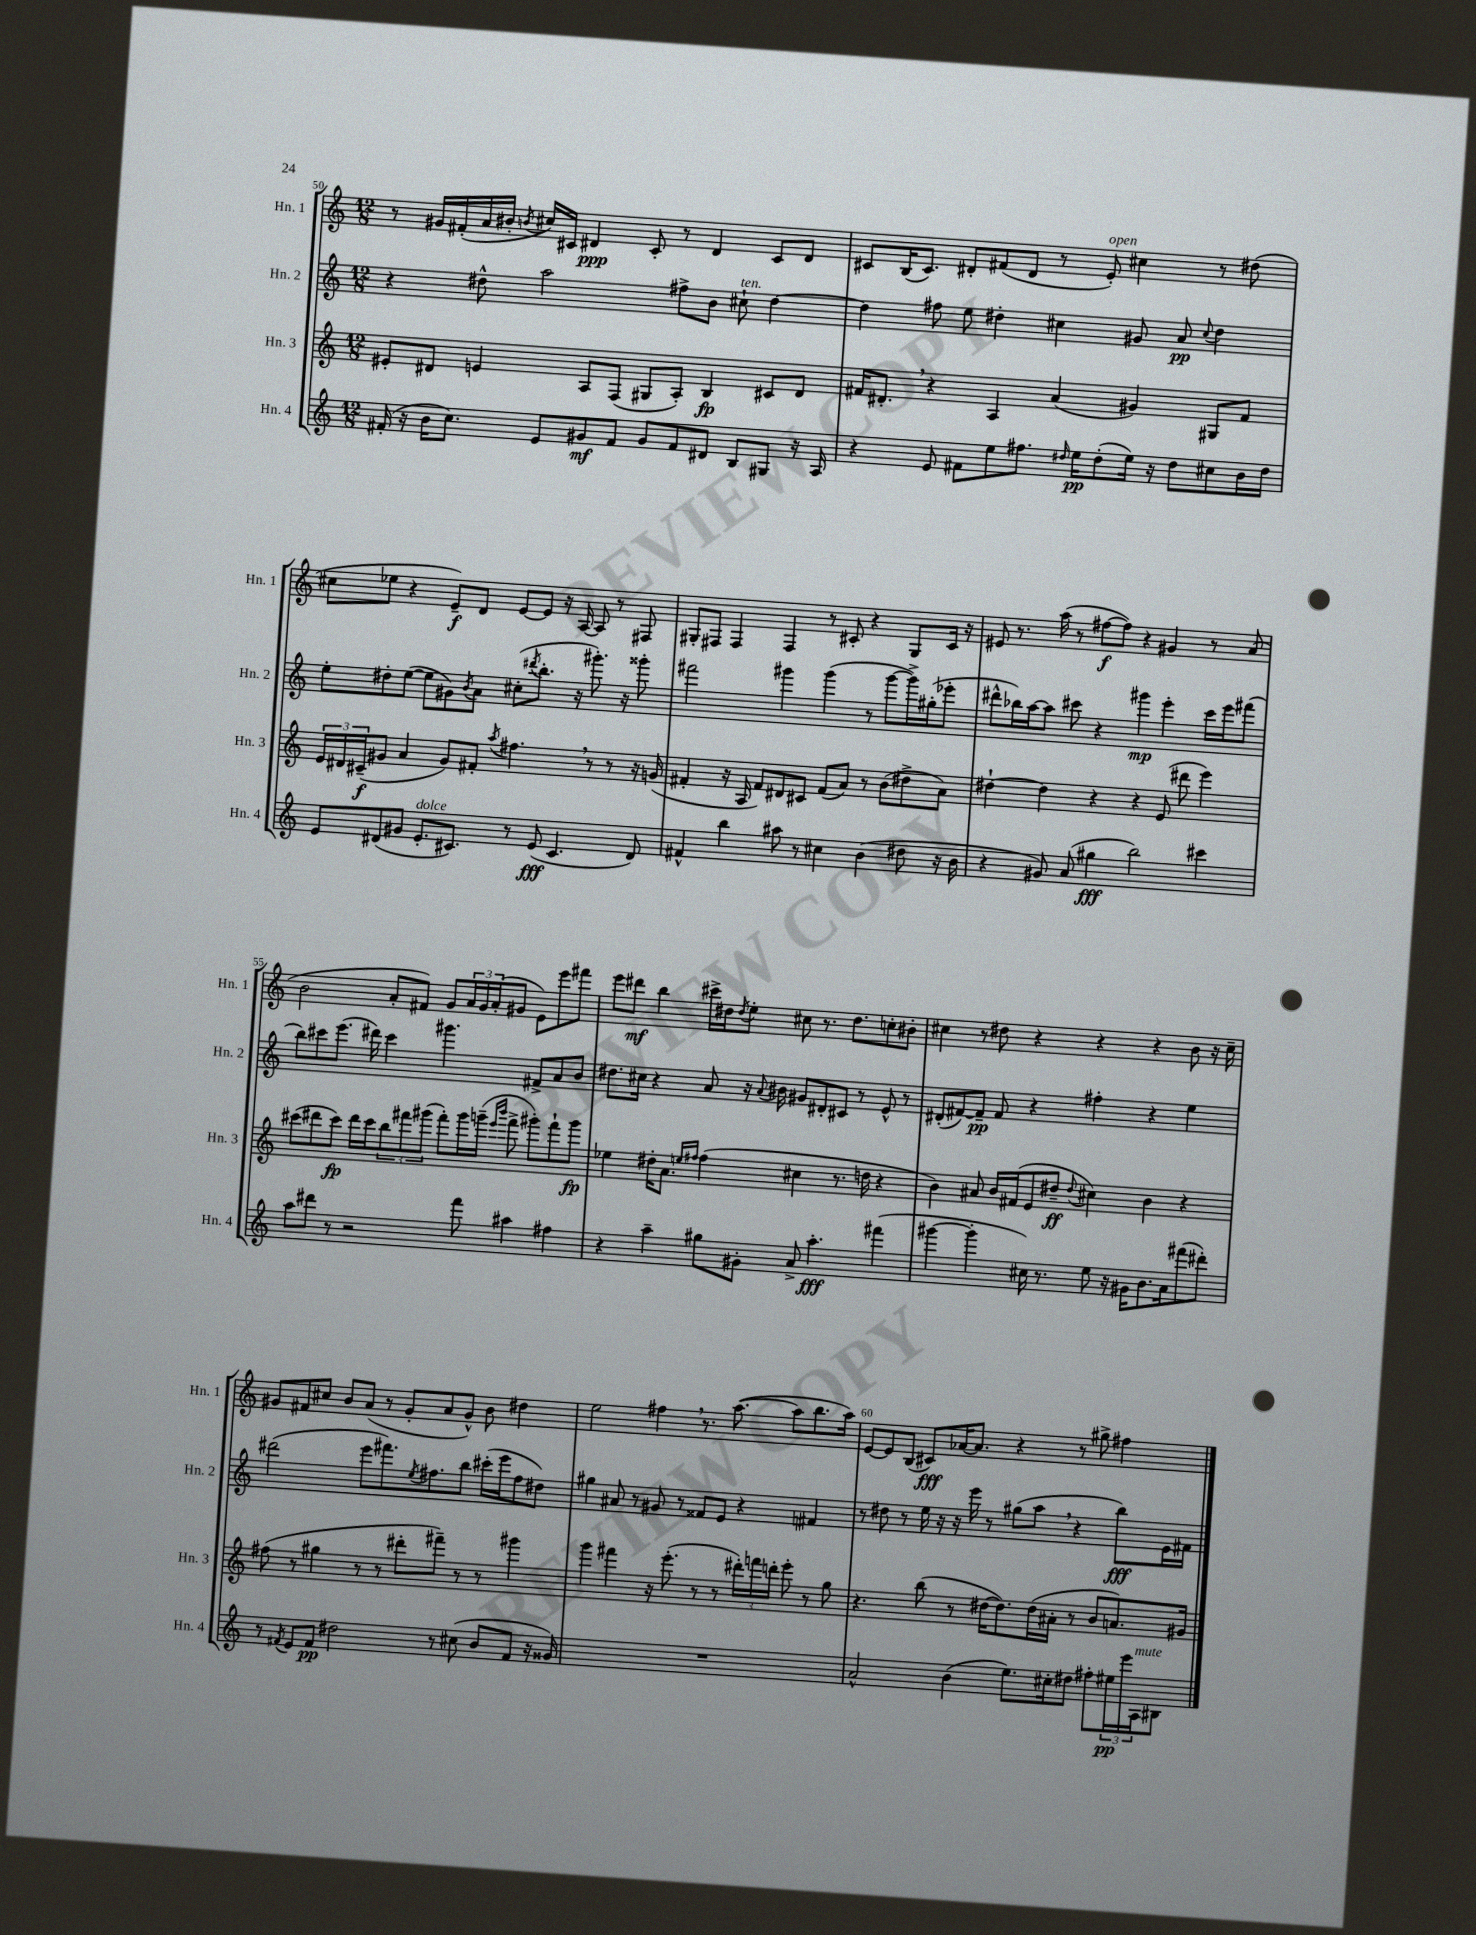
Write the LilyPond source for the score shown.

<<
\new StaffGroup <<
\new Staff = "s0" \with { instrumentName = "Hn. 1" shortInstrumentName = "Hn. 1" } {
    \clef treble \key c \major \numericTimeSignature \time 12/8
    r8 gis'16 fis'16-.( a'16 bis'16-. \acciaccatura { b'8 } cis''16) cis'16 dis'4\ppp cis'8-. r8 dis'4 cis'8 dis'8 |
    cis'8 b16( cis'8.) dis'8-. fis'8( dis'8 r8 e'8-.^\markup { \italic "open" }) cis''4 r8 dis''8( |
    cis''8 ees''8 r4 e'8--\f) d'8 e'8~ e'8 r16 a16~ a8 r8 fis8 |
    gis8-. fis8 fis4 fis4 r8 cis'8-. r4 gis8 cis'16 r16 |
    eis'8 r8. a''16( r8 fis''8~\f fis''8) r4 gis'4 r8 a'8( |
    b'2 a'8-. fis'8) g'8 \tuplet 3/2 { a'16 g'16 a'16-.( } gis'8 e'8) e'''8 fis'''8 |
    e'''8 dis'''8\mf b''4 cis'''16-> dis''16 \acciaccatura { dis''8 } e''8-. cis''8 r8. dis''8. c''8-. bis'8-. |
    cis''4 r8 dis''8 r4 r4 r4 b'8 r16 cis''16-- |
    gis'8 fis'8 cis''8 b'8 a'8( r8 gis'8-. a'8 gis'8-^) b'8 dis''4 |
    e''2 fis''4 \breathe r8. a''8.~( a''8 b''8. a''16) |
    e'8~ e'8 b8( cis'8\fff) aes'16~ aes'8. r4 r8 gis''8-> fis''4 \bar "|." |
}
\new Staff = "s1" \with { instrumentName = "Hn. 2" shortInstrumentName = "Hn. 2" } {
    \clef treble \key c \major \numericTimeSignature \time 12/8
    r4 dis''8-^ a''2 fis''8-> b'8 cis''8-!^\markup { \italic "ten." } dis''4~ |
    dis''4 fis''8 e''8 dis''4-. cis''4 gis'8 a'8\pp \appoggiatura { cis''8 } dis''4 |
    e''8-. dis''8-. e''8~( e''8 gis'8) \acciaccatura { b'8 } a'8 cis''8-.( \acciaccatura { dis'''8 } b''8.-. r16 gis'''8.-.) r16 gisis'''8-. |
    fis'''2 gis'''4 gis'''4( r8 gis'''8~ gis'''16->) gis''16-.( ees'''8-. |
    dis'''8-^ bes''16) a''16~ a''8 cis'''8 r4 gis'''4\mp e'''4-. cis'''16 e'''16 fis'''8( |
    b''8) cis'''8 e'''8.( dis'''16) cis'''4 gis'''4. fis'8-> a'8 b'8 |
    dis''8. cis''16 r4 a'8 r16 \appoggiatura { a'8 } bis'16 gis'8 dis'8-. cis'8 r8 e'8-^ r8 |
    dis'8-.( fis'8~) fis'8--\pp fis'8 r4 fis''4-. r4 e''4 |
    dis'''2( e'''8 fis'''8.) \acciaccatura { e''8 } fis''8. b''8 cis'''16-.( e'''16 fis''8 dis''8) |
    gis''4 ais'8 r8 gis'8 r8 fisis'8 e'8 r4 fis'4 |
    r8 dis''8 r8 e''16 r16 r16 e'''16 r8 gis''8( a''8 \breathe r4 b''8\fff) e'16 fis'16 \bar "|." |
}
\new Staff = "s2" \with { instrumentName = "Hn. 3" shortInstrumentName = "Hn. 3" } {
    \clef treble \key c \major \numericTimeSignature \time 12/8
    eis'8-. dis'8 e'4 a8 f8( gis8 a8-.) b4\fp cis'8 dis'8 |
    fis'16 dis'8.-. \breathe r4 a4 a'4( gis'4) gis8 fis'8 |
    \tuplet 3/2 { e'16 dis'16 cis'16--\f( } gis'8 a'4 gis'8) fis'8-. \acciaccatura { a''8 } fis''4. \breathe r8 r8 r16 g'16( |
    fis'4-. r16 a16 fis'8) dis'8 cis'8 fis'8( a'8) r8 b'8( dis''8-> a'8) |
    dis''4~-! dis''4 r4 r4 e'8( dis'''8 e'''4) |
    cis'''8( dis'''8 cis'''8\fp) dis'''16 cis'''16 \tuplet 3/2 { b''8 fis'''8 gis'''8( } fis'''8-.) gis'''16 g'''16--( \grace { e'''16 b'''16 } fis'''8-> gis'''8-.) fis'''8-! gis'''8\fp |
    ees''4 dis''16-. a'8. \grace { e''16 fis''16 } fis''4( cis''4 r8. d''16 r4 |
    b'4) ais'8 b'16 fis'16( e'8 dis''8--\ff \appoggiatura { dis''8 } cis''4) b'4 r4 |
    fis''8( r8 gis''4 r8 r8 dis'''8-. fis'''8--) r8 r8 gis'''4 |
    g'''4 fis'''4 r16 e'''8.-.( r8 r8 \tuplet 3/2 { dis'''16-.) f'''16 d'''16-. } e'''8-. r8 g''8 |
    r4. b''8( r8 dis''16~ dis''8.) dis''16( ais'16-. r8 b'8 a'8.) gis'16 \bar "|." |
}
\new Staff = "s3" \with { instrumentName = "Hn. 4" shortInstrumentName = "Hn. 4" } {
    \clef treble \key c \major \numericTimeSignature \time 12/8
    fis'16-.( r16 b'16 c''8.) e'8 gis'8\mf fis'8 gis'8 fis'8 dis'8 b8 gis8 r16 a16 |
    r4 e'8 fis'8 e''8 fis''8. \grace { dis''16 } e''16\pp dis''8-.( e''16) r16 dis''8 cis''8 b'16 dis''16 |
    e'8 dis'8( gis'8 e'8.-.^\markup { \italic "dolce" } cis'8.) r8 e'8\fff( cis'4. dis'8) |
    fis'4-^ b''4 ais''8 r8 cis''4 b'4( dis''8 r16 b'16 |
    r4 gis'8) a'8( gis''4\fff b''2) cis'''4 |
    a''8 dis'''8 r8 r2 f'''8 ais''4 fis''4 |
    r4 a''4-- gis''8 gis'8-. a'8-> a''4.-.\fff fis'''4( |
    gis'''4~ gis'''4-. cis''16) r8. e''8 r16 gis'16 b'8. a'16 fis'''8( dis'''8-.) |
    r8 \acciaccatura { fis'8 } e'8 fis'8\pp dis''2 r8 cis''8( b'8 fis'8 r16 gisis'16) |
    R1. |
    a'2-^ b'4( e''8.) cis''16-. dis''8 fis''8-. \tuplet 3/2 { eis''16\pp e'''16 a16^\markup { \italic "mute" } } bis8 \bar "|." |
}
>>
>>
\layout { \context { \Score currentBarNumber = #50 \override BarNumber.break-visibility = ##(#f #t #t) barNumberVisibility = #(every-nth-bar-number-visible 5) } }
